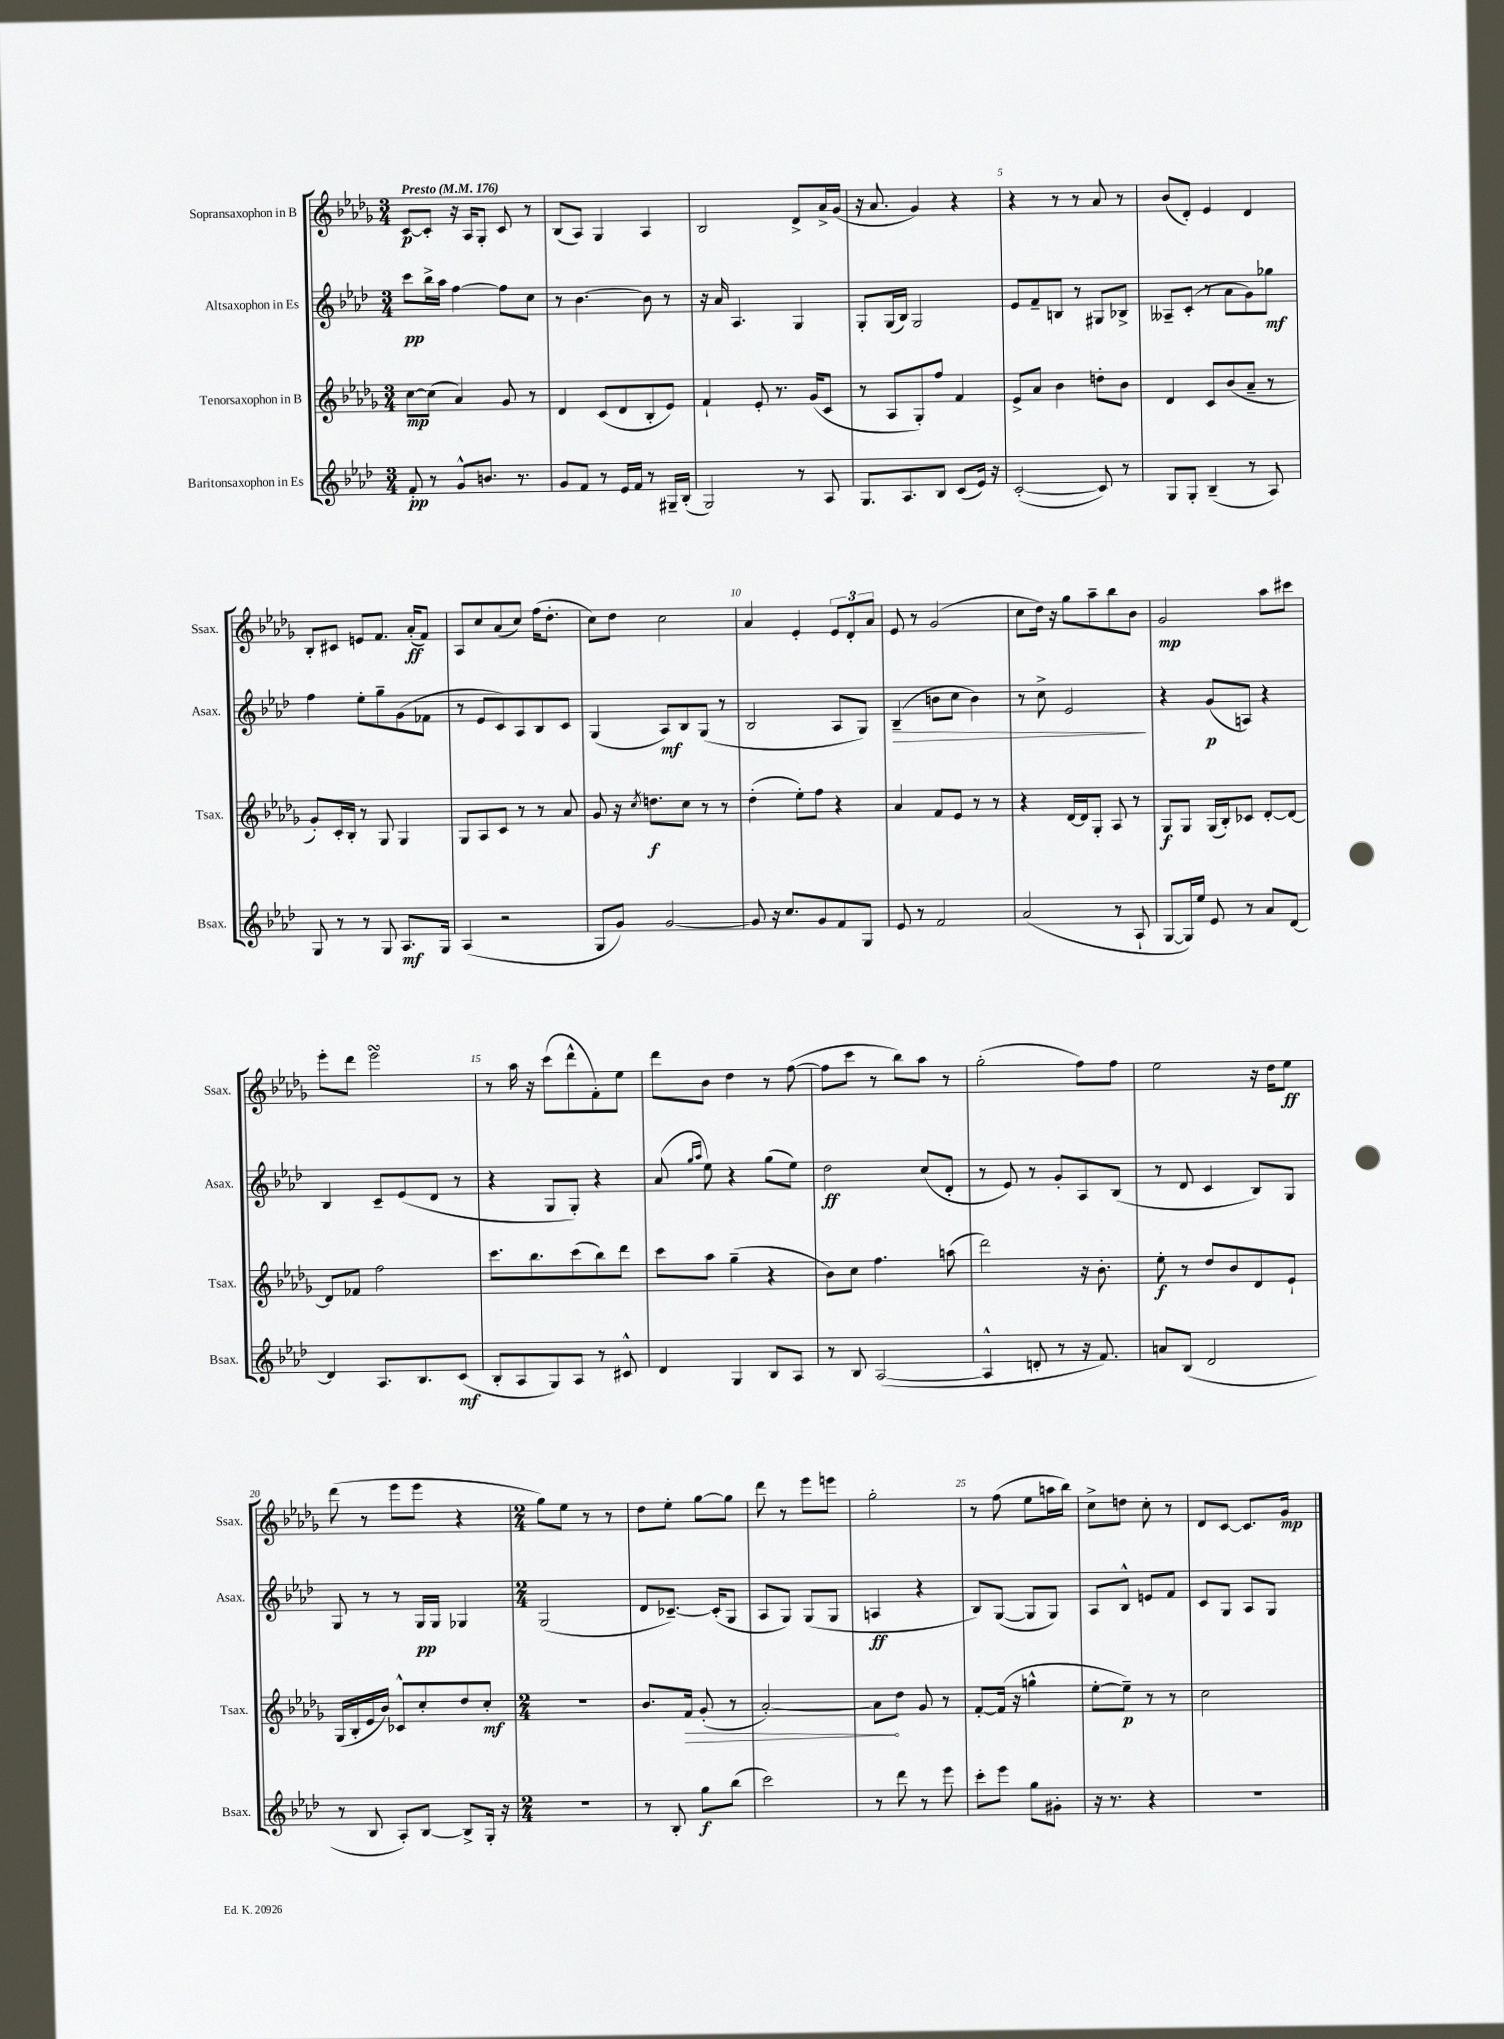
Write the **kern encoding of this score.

**kern	**dynam	**kern	**dynam	**kern	**dynam	**kern	**dynam
*part4	*part4	*part3	*part3	*part2	*part2	*part1	*part1
*staff4	*staff4	*staff3	*staff3	*staff2	*staff2	*staff1	*staff1
*I"Baritonsaxophon in Es	*	*I"Tenorsaxophon in B	*	*I"Altsaxophon in Es	*	*I"Sopransaxophon in B	*
*I'Bsax.	*	*I'Tsax.	*	*I'Asax.	*	*I'Ssax.	*
*clefG2	*	*clefG2	*	*clefG2	*	*clefG2	*
*k[b-e-a-d-]	*	*k[b-e-a-d-g-]	*	*k[b-e-a-d-]	*	*k[b-e-a-d-g-]	*
*M3/4	*	*M3/4	*	*M3/4	*	*M3/4	*
*MM176	*	*MM176	*	*MM176	*	*MM176	*
=1	=1	=1	=1	=1	=1	=1	=1
!	!	!	!	!	!	!LO:TX:a:B:t=Presto	!
8f'/	pp	[8cc\L	mp	8ccc\L	pp	[8c/L	p
8r	.	(8cc\J]	.	16bb-^\L	.	8c'/J]	.
.	.	.	.	16aa-\JJ	.	.	.
8g^^/L	.	4a-/)	.	[4ff\	.	16r	.
.	.	.	.	.	.	16A-/KL	.
8.bn/J	.	.	.	.	.	8G-'/J	.
.	.	8g-/	.	8ff\L]	.	8c/	.
8.r	.	.	.	.	.	.	.
.	.	8r	.	8cc\J	.	8r	.
=2	=2	=2	=2	=2	=2	=2	=2
8g/L	.	4d-/	.	8r	.	(8B-/L	.
8f/J	.	.	.	[4.b-\	.	8A-/J)	.
8r	.	(8c/L	.	.	.	4G-/	.
16e-/LL	.	8d-/	.	.	.	.	.
16f/JJ	.	.	.	.	.	.	.
8r	.	8B-'/	.	8b-\]	.	4A-/	.
16G#X~/LL	.	8e-/J)	.	8r	.	.	.
(16B-'/JJ	.	.	.	.	.	.	.
=3	=3	=3	=3	=3	=3	=3	=3
2G/)	.	4f`/	.	16r	.	2B-/	.
.	.	.	.	16a-/	.	.	.
.	.	.	.	4.A-/	.	.	.
.	.	8e-'/	.	.	.	.	.
.	.	8.r	.	.	.	.	.
8r	.	.	.	4G/	.	8d-^/L	.
.	.	(16g-/KL	.	.	.	.	.
8A-/	.	8c/J	.	.	.	16a-^/L	.
.	.	.	.	.	.	(16g-/JJ	.
=4	=4	=4	=4	=4	=4	=4	=4
8.G/L	.	8r	.	8G'/L	.	16r	.
.	.	.	.	.	.	8.a-/	.
.	.	8A-/L	.	(16G/L	.	.	.
8.A-/	.	.	.	16B-/JJ)	.	.	.
.	.	8G-'/)	.	2G/	.	4g-/)	.
8B-/J	.	8ff/J	.	.	.	.	.
(8c/L	.	4f/	.	.	.	4r	.
16e-/Jk)	.	.	.	.	.	.	.
16r	.	.	.	.	.	.	.
=5	=5	=5	=5	=5	=5	=5	=5
([2c'/	.	8e-^/L	.	8e-/L	.	4r	.
.	.	8a-/J	.	8f~/	.	.	.
.	.	4b-\	.	8Bn/J	.	8r	.
.	.	.	.	8r	.	8r	.
8c/])	.	8ddn'\L	.	8G#X/L	.	8a-/	.
8r	.	8b-\J	.	8B-X^/J	.	8r	.
=6	=6	=6	=6	=6	=6	=6	=6
8G/L	.	4d-/	.	8A--X~/L	.	(8b-/L	.
8G'/J	.	.	.	(8c'/J	.	8d-'/J)	.
(4B-~/	.	8c/L	.	8r	.	4e-/	.
.	.	(8b-/	.	8a-\L	.	.	.
8r	.	8a-~/J	.	8g\)	.	4d-/	.
8A-/)	.	8r	.	8gg-X\J	mf	.	.
!!LO:LB:g=z
=7	=7	=7	=7	=7	=7	=7	=7
8G/	.	8g-'/L)	.	4ff\	.	8B-'/L	.
8r	.	16c'/L	.	.	.	8c#X/J	.
.	.	16B-'/JJ	.	.	.	.	.
8r	.	8r	.	8ee-'\L	.	8en/L	.
8G/	.	8G-/	.	8gg~\	.	8.f/J	.
8.A-/L	mf	4G-/	.	(8g\	.	.	.
.	.	.	.	.	.	(16a-'/KL	ff
.	.	.	.	8f-X\J	.	8f/J)	.
16G/Jk	.	.	.	.	.	.	.
=8	=8	=8	=8	=8	=8	=8	=8
(4A-/	.	8G-/L	.	8r	.	8A-/L	.
.	.	8A-/	.	8e-/L	.	8cc/	.
2r	.	8c/J	.	8c/)	.	(8a-/	.
.	.	8r	.	8A-/	.	8cc/J)	.
.	.	8r	.	8B-/	.	(16ff\KL	.
.	.	.	.	.	.	8.dd-'\J	.
.	.	8a-/	.	8c/J	.	.	.
=9	=9	=9	=9	=9	=9	=9	=9
8G/L	.	8g-/	.	(4G/	.	8cc\L)	.
8g/J)	.	16r	.	.	.	8dd-\J	.
.	.	8qcc/	.	.	.	.	.
.	.	8.ddn\L	f	.	.	.	.
[2g/	.	.	.	8A-/L)	mf	2cc\	.
.	.	8cc\J	.	8B-/	.	.	.
.	.	8r	.	(8G/J	.	.	.
.	.	8r	.	8r	.	.	.
=10	=10	=10	=10	=10	=10	=10	=10
8g/]	.	(4dd-'\	.	2B-/	.	4a-/	.
16r	.	.	.	.	.	.	.
8.cc/L	.	.	.	.	.	.	.
.	.	8ee-'\L)	.	.	.	4e-'/	.
8g/	.	8ff\J	.	.	.	.	.
8f/	.	4r	.	8A-/L	.	12e-/L	.
.	.	.	.	.	.	12d-'/	.
8G/J	.	.	.	8G/J)	.	.	.
.	.	.	.	.	.	12a-/J	.
=11	=11	=11	=11	=11	=11	=11	=11
!	!	!	!	!	!LO:HP:b	!	!
8e-/	.	4a-/	.	(4B-~/	>	8e-/	.
8r	.	.	.	.	.	8r	.
2f/	.	8f/L	.	8bn\L	.	(2g-/	.
.	.	8e-/J	.	8cc\J	.	.	.
.	.	8r	.	4b\)	.	.	.
.	.	8r	.	.	.	.	.
=12	=12	=12	=12	=12	=12	=12	=12
(2a-/	.	4r	.	8r	.	8cc\L	.
.	.	.	.	8cc^\	.	16dd-\Jk)	.
.	.	.	.	.	.	16r	.
.	.	[16d-/LL	.	2e-/	.	8gg-\L	.
.	.	16d-/J]	.	.	.	.	.
.	.	8G-'/J	.	.	.	8aa-~\	.
8r	.	8A-/	.	.	.	8bb-\	.
8A-`/	.	8r	.	.	.	8b-\J	.
.	.	.	.	.	]	.	.
=13	=13	=13	=13	=13	=13	=13	=13
[8G/L	.	8G-/L	f	4r	.	2g-/	mp
16G/L])	.	8G-/J	.	.	.	.	.
16ee-/JJ	.	.	.	.	.	.	.
8e-/	.	(16G-/LL	.	(8g/L	p	.	.
.	.	16B-'/J)	.	.	.	.	.
8r	.	8c-X/J	.	8An/J)	.	.	.
8a-/L	.	[8d-'/L	.	4r	.	8aa-\L	.
[8d-/J	.	8d-/J_	.	.	.	8ccc#X\J	.
!!LO:LB:g=z
=14	=14	=14	=14	=14	=14	=14	=14
4d-/]	.	8d-/L]	.	4B-/	.	8eee-'\L	.
.	.	8f-X/J	.	.	.	8ddd-\J	.
8.A-/L	.	2ff\	.	8c~/L	.	2eee-sSSS\	.
.	.	.	.	(8e-/	.	.	.
8.B-/	.	.	.	.	.	.	.
.	.	.	.	8d-/J	.	.	.
(8c/J	mf	.	.	8r	.	.	.
=15	=15	=15	=15	=15	=15	=15	=15
8B-'/L	.	8.ccc\L	.	4r	.	8r	.
8A-/	.	.	.	.	.	16aa-\	.
.	.	8.bb-\	.	.	.	16r	.
8G/)	.	.	.	8G/L	.	(8ccc\L	.
8A-/J	.	(8ccc\	.	8G'/J)	.	8ddd-^^\	.
8r	.	8bb-\)	.	4r	.	8f'\)	.
8c#X^^/	.	8ddd-\J	.	.	.	8ee-\J	.
=16	=16	=16	=16	=16	=16	=16	=16
4d-/	.	8ccc\L	.	(8a-/	.	8ddd-\L	.
.	.	.	.	16qqgg/LL	.	.	.
.	.	.	.	16qqaa-/JJ	.	.	.
.	.	8aa-\J	.	8ee-\)	.	8b-\J	.
4G/	.	(4gg-~\	.	4r	.	4dd-\	.
8B-/L	.	4r	.	(8gg\L	.	8r	.
8A-/J	.	.	.	8ee-\J)	.	([8ff\	.
=17	=17	=17	=17	=17	=17	=17	=17
8r	.	8b-\L)	.	2dd-\	ff	8ff\L]	.
8B-/	.	8cc\J	.	.	.	8ccc\J	.
([2A-/	.	4.ff\	.	.	.	8r	.
.	.	.	.	.	.	8bb-\L)	.
.	.	.	.	(8cc/L	.	8aa-\J	.
.	.	(8aan\	.	8d-'/J	.	8r	.
=18	=18	=18	=18	=18	=18	=18	=18
4A-^^/]	.	2ddd-\)	.	8r	.	(2gg-'\	.
.	.	.	.	8e-/)	.	.	.
8dn'/	.	.	.	8r	.	.	.
8r	.	.	.	8g'/L	.	.	.
16r	.	16r	.	8A-/	.	8ff\L)	.
8.f/)	.	8.b-'\	.	.	.	.	.
.	.	.	.	(8B-/J	.	8ff\J	.
=19	=19	=19	=19	=19	=19	=19	=19
8an/L	.	8ee-'\	f	8r	.	2ee-\	.
(8B-/J	.	8r	.	8d-/	.	.	.
2d-/	.	8dd-/L	.	4c/	.	.	.
.	.	8b-/	.	.	.	.	.
.	.	8d-/	.	8B-/L)	.	16r	.
.	.	.	.	.	.	16dd-\KL	.
.	.	8e-`/J	.	8G/J	.	8ee-\J	ff
!!LO:LB:g=z
=20	=20	=20	=20	=20	=20	=20	=20
8r	.	(16G-/LL	.	8G/	.	(8ddd-\	.
.	.	16B-'/	.	.	.	.	.
8B-/	.	16e-/	.	8r	.	8r	.
.	.	16b-/JJ)	.	.	.	.	.
8A-'/L)	.	8c-X^^/L	.	8r	.	8eee-\L	.
[8B-/J	.	8cc'/	.	16G/LL	pp	8eee-\J	.
.	.	.	.	16G/JJ	.	.	.
8B-^/L]	.	8dd-/	.	4G-X/	.	4r	.
16G'/Jk	.	8cc'/J	mf	.	.	.	.
16r	.	.	.	.	.	.	.
=21	=21	=21	=21	=21	=21	=21	=21
*M2/4	*	*M2/4	*	*M2/4	*	*M2/4	*
2r	.	2r	.	(2G/	.	8gg-\L)	.
.	.	.	.	.	.	8ee-\J	.
.	.	.	.	.	.	8r	.
.	.	.	.	.	.	8r	.
=22	=22	=22	=22	=22	=22	=22	=22
8r	.	8.b-/L	.	8d-/L	.	8dd-\L	.
8B-'/	.	.	.	[8.c-X~/J)	.	8ee-'\J	.
!	!	!	!LO:HP:b	!	!	!	!
.	.	16f/Jk	>	.	.	.	.
8gg\L	f	(8g-'/	.	.	.	[8gg-\L	.
.	.	.	.	(16c-'/KL]	.	.	.
(8bb-\J	.	8r	.	8G/J	.	8gg-\J]	.
=23	=23	=23	=23	=23	=23	=23	=23
2ccc\)	.	[2a-'/)	.	8A-/L	.	8ddd-\	.
.	.	.	.	8G/J)	.	8r	.
.	.	.	.	(8G/L	.	8eee-\L	.
.	.	.	.	8G/J	.	8eeen\J	.
=24	=24	=24	=24	=24	=24	=24	=24
8r	.	8a-\L]	.	4An/	ff	2gg-'\	.
8ddd-\	.	8dd-\J	]	.	.	.	.
8r	.	8g-/	.	4r	.	.	.
8eee-\	.	8r	.	.	.	.	.
=25	=25	=25	=25	=25	=25	=25	=25
8ccc'\L	.	[8f'/L	.	8B-/L)	.	8r	.
8eee-\J	.	(16f/Jk]	.	([8G/J	.	(8ff\	.
.	.	16r	.	.	.	.	.
8gg\L	.	4ggn^^\	.	8G/L]	.	8ee-\L	.
8g#X'\J	.	.	.	8G/J)	.	16aan\L	.
.	.	.	.	.	.	16bb-\JJ)	.
=26	=26	=26	=26	=26	=26	=26	=26
16r	.	[8ee-'\L	.	8A-/L	.	8cc^\L	.
8.r	.	.	.	.	.	.	.
.	.	8ee-~\J])	p	8B-^^/J	.	8ddn\J	.
4r	.	8r	.	8en/L	.	8cc'\	.
.	.	8r	.	8f/J	.	8r	.
=27	=27	=27	=27	=27	=27	=27	=27
2r	.	2cc\	.	8c/L	.	8d-/L	.
.	.	.	.	8G/J	.	[8c/J	.
.	.	.	.	8A-/L	.	8.c/L]	.
.	.	.	.	8G/J	.	.	.
.	.	.	.	.	.	16g-/Jk	mp
==	==	==	==	==	==	==	==
*-	*-	*-	*-	*-	*-	*-	*-
